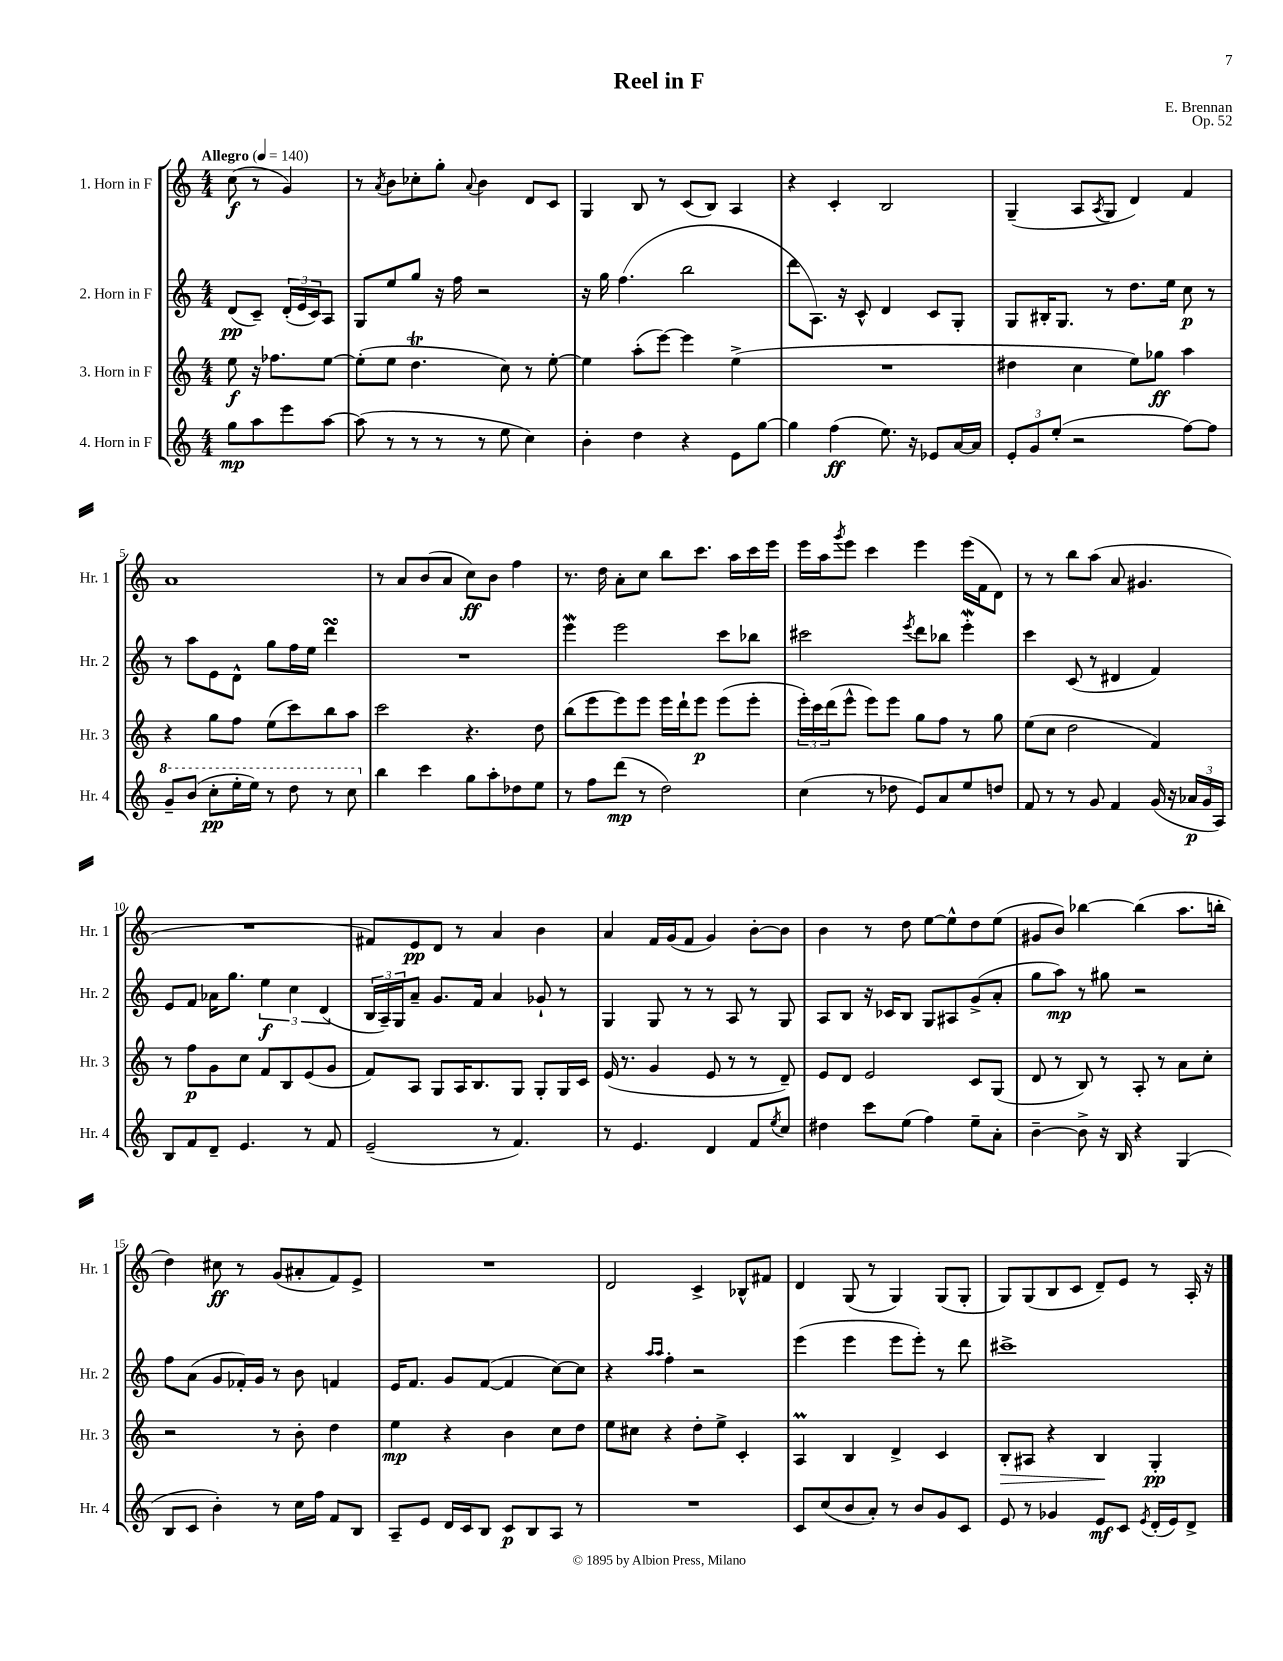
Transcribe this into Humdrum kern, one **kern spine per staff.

**kern	**kern	**kern	**kern
*staff4	*staff3	*staff2	*staff1
*clefG2	*clefG2	*clefG2	*clefG2
*k[]	*k[]	*k[]	*k[]
*M4/4	*M4/4	*M4/4	*M4/4
*MM140	*MM140	*MM140	*MM140
8gg	8ee	(8d	(8cc
8aa	16r	8c~)	8r
.	8.ff-	.	.
8eee	.	(24d'	4g)
.	.	24e	.
.	.	24c)	.
[8aa	[8ee	8A	.
=	=	=	=
(8aa]	(8ee']	8G	8r
.	.	.	8qa
8r	8ee	8ee	8b
8r	4.dd	8gg	8cc-'
8r	.	16r	8gg'
.	.	16ff	.
.	.	.	8qqa
8r	.	2r	4b
8ee	8cc)	.	.
4cc)	8r	.	8d
.	[8ee'	.	8c
=	=	=	=
4b'	4ee]	16r	4G
.	.	16gg	.
.	.	(4.ff	.
4dd	(8aa'	.	8B
.	[8eee)	.	8r
4r	4eee]	2bb	(8c
.	.	.	8B)
8e	(4ee^	.	4A
[8gg	.	.	.
=	=	=	=
4gg]	1r	8ddd	4r
.	.	8.A)	.
(4ff	.	.	4c'
.	.	16r	.
.	.	8c^^	.
8.ee)	.	4d	2B
16r	.	.	.
8e-	.	8c	.
[16a	.	8G'	.
16a]	.	.	.
=	=	=	=
12e'	4dd#	8G	(4G~
12g	.	.	.
.	.	16B#'	.
(12ee'	.	.	.
.	.	8.G	.
2r	4cc	.	8A
.	.	.	8qA
.	.	8r	8G
.	8ee)	8.dd	4d)
.	8gg-	.	.
.	.	16ee	.
[8ff)	4aa	8cc	4f
8ff]	.	8r	.
=	=	=	=
8gg~	4r	8r	1a
(8bb	.	8aa	.
8ccc'	8gg	8e	.
16eee'	8ff	8d^^	.
16eee)	.	.	.
8r	(8ee	8gg	.
8ddd	8ccc)	16ff	.
.	.	16ee	.
8r	8bb	4ddd	.
8ccc	8aa	.	.
=	=	=	=
4bb	2ccc	1r	8r
.	.	.	8a
4ccc	.	.	(8b
.	.	.	8a
8gg	4.r	.	8cc)
8aa'	.	.	8b
8dd-	.	.	4ff
8ee	8dd	.	.
=	=	=	=
8r	(8bb	4eee	8.r
8ff	8eee	.	.
.	.	.	16dd
(8ddd	8eee)	2eee	8a'
8r	8eee	.	8cc
2dd)	16eee	.	8bb
.	16ddd`	.	.
.	8eee	.	8.ccc
.	(8eee	8ccc	.
.	.	.	16aa
.	8eee'	8bb-	16ccc
.	.	.	16eee
=	=	=	=
(4cc	24eee')	2ccc#	16eee
.	24ccc	.	.
.	.	.	16aa
.	(24ddd	.	.
.	.	.	8qggg
.	8eee^^	.	8eee
8r	8eee)	.	4ccc
8dd-	8eee	.	.
.	.	8qeee	.
8e)	8gg	8ddd	4eee
8a	8ff	8bb-	.
8ee	8r	4eee'	(16eee
.	.	.	16f
8dd	8gg	.	8d)
=	=	=	=
8f	(8ee	4ccc	8r
8r	8cc	.	8r
8r	2dd	(8c	8bb
8g	.	8r	(8aa
4f	.	4d#	8a
.	.	.	4.g#
(16g	4f)	4f)	.
16r	.	.	.
24a-	.	.	.
24g	.	.	.
24A)	.	.	.
=	=	=	=
8B	8r	8e	1r
8f	8ff	8f	.
8d~	8g	16a-	.
.	.	8.gg	.
4.e	8cc	.	.
.	8f	6ee	.
.	8B	.	.
.	.	6cc	.
8r	(8e	.	.
.	.	(6d	.
8f	8g	.	.
=	=	=	=
(2e~	8f)	24B	8f#)
.	.	24A~)	.
.	.	24G	.
.	8A	8a~	8e
.	8G	8.g	8d
.	16A	.	8r
.	8.B	16f	.
8r	.	4a	4a
4.f)	8G	.	.
.	8G'	8g-`	4b
.	16G	8r	.
.	16c	.	.
=	=	=	=
8r	(16e	4G	4a
.	8.r	.	.
4.e	.	.	.
.	4g	8G	16f
.	.	.	(16g
.	.	8r	8f
4d	8e	8r	4g)
.	8r	8A	.
8f	8r	8r	[8b'
8qee	.	.	.
8cc	8d~)	8G	8b]
=	=	=	=
4dd#	8e	8A	4b
.	8d	8B	.
8ccc	2e	16r	8r
.	.	16c-	.
(8ee	.	8B	8dd
4ff)	.	8G	[8ee
.	.	8A#	8ee^^]
8ee~	8c	(8g^	8dd
8a'	(8G	8a'	(8ee
=	=	=	=
[4b~	8d	8gg	8g#
.	8r	8aa)	8b)
8b^]	8B)	8r	[4bb-
16r	8r	8gg#	.
16B	.	.	.
4r	8A'	2r	(4bb-]
.	8r	.	.
(4G	8a	.	8.aa
.	8cc'	.	.
.	.	.	16bb'
=	=	=	=
8B	2r	8ff	4dd)
8c	.	(8a	.
4b')	.	8g	8cc#
.	.	16f-')	8r
.	.	16g	.
8r	8r	8r	(8g
16cc	8b'	8b	8a#'
16ff	.	.	.
8f	4dd	4f	8f)
8B	.	.	8e^
=	=	=	=
8A~	4ee	16e	1r
.	.	8.f	.
8e	.	.	.
16d	4r	8g	.
16c	.	.	.
8B	.	([8f	.
8c	4b	4f]	.
8B	.	.	.
8A	8cc	[8cc)	.
8r	8dd	8cc]	.
=	=	=	=
1r	8ee	4r	2d
.	8cc#	.	.
.	.	16qqaa	.
.	.	16qqaa	.
.	4r	4ff'	.
.	8dd'	2r	4c^
.	8ee^	.	.
.	4c'	.	8B-^^
.	.	.	8f#
=	=	=	=
8c	4A	(4eee	4d
(8cc	.	.	.
8b	4B	4eee	(8G
8a')	.	.	8r
8r	4d^	8eee	4G)
8b	.	8eee')	.
8g	4c	8r	(8G
8c	.	8ddd	8G'
=	=	=	=
8e	8B'	1ccc#^	8G)
8r	8A#	.	(8G
4g-	4r	.	8B
.	.	.	8c
8e	4B	.	8d~)
8c	.	.	8e
8qe	.	.	.
(16d'	4G'	.	8r
16e)	.	.	.
8d^	.	.	16A'
.	.	.	16r
==	==	==	==
*-	*-	*-	*-
